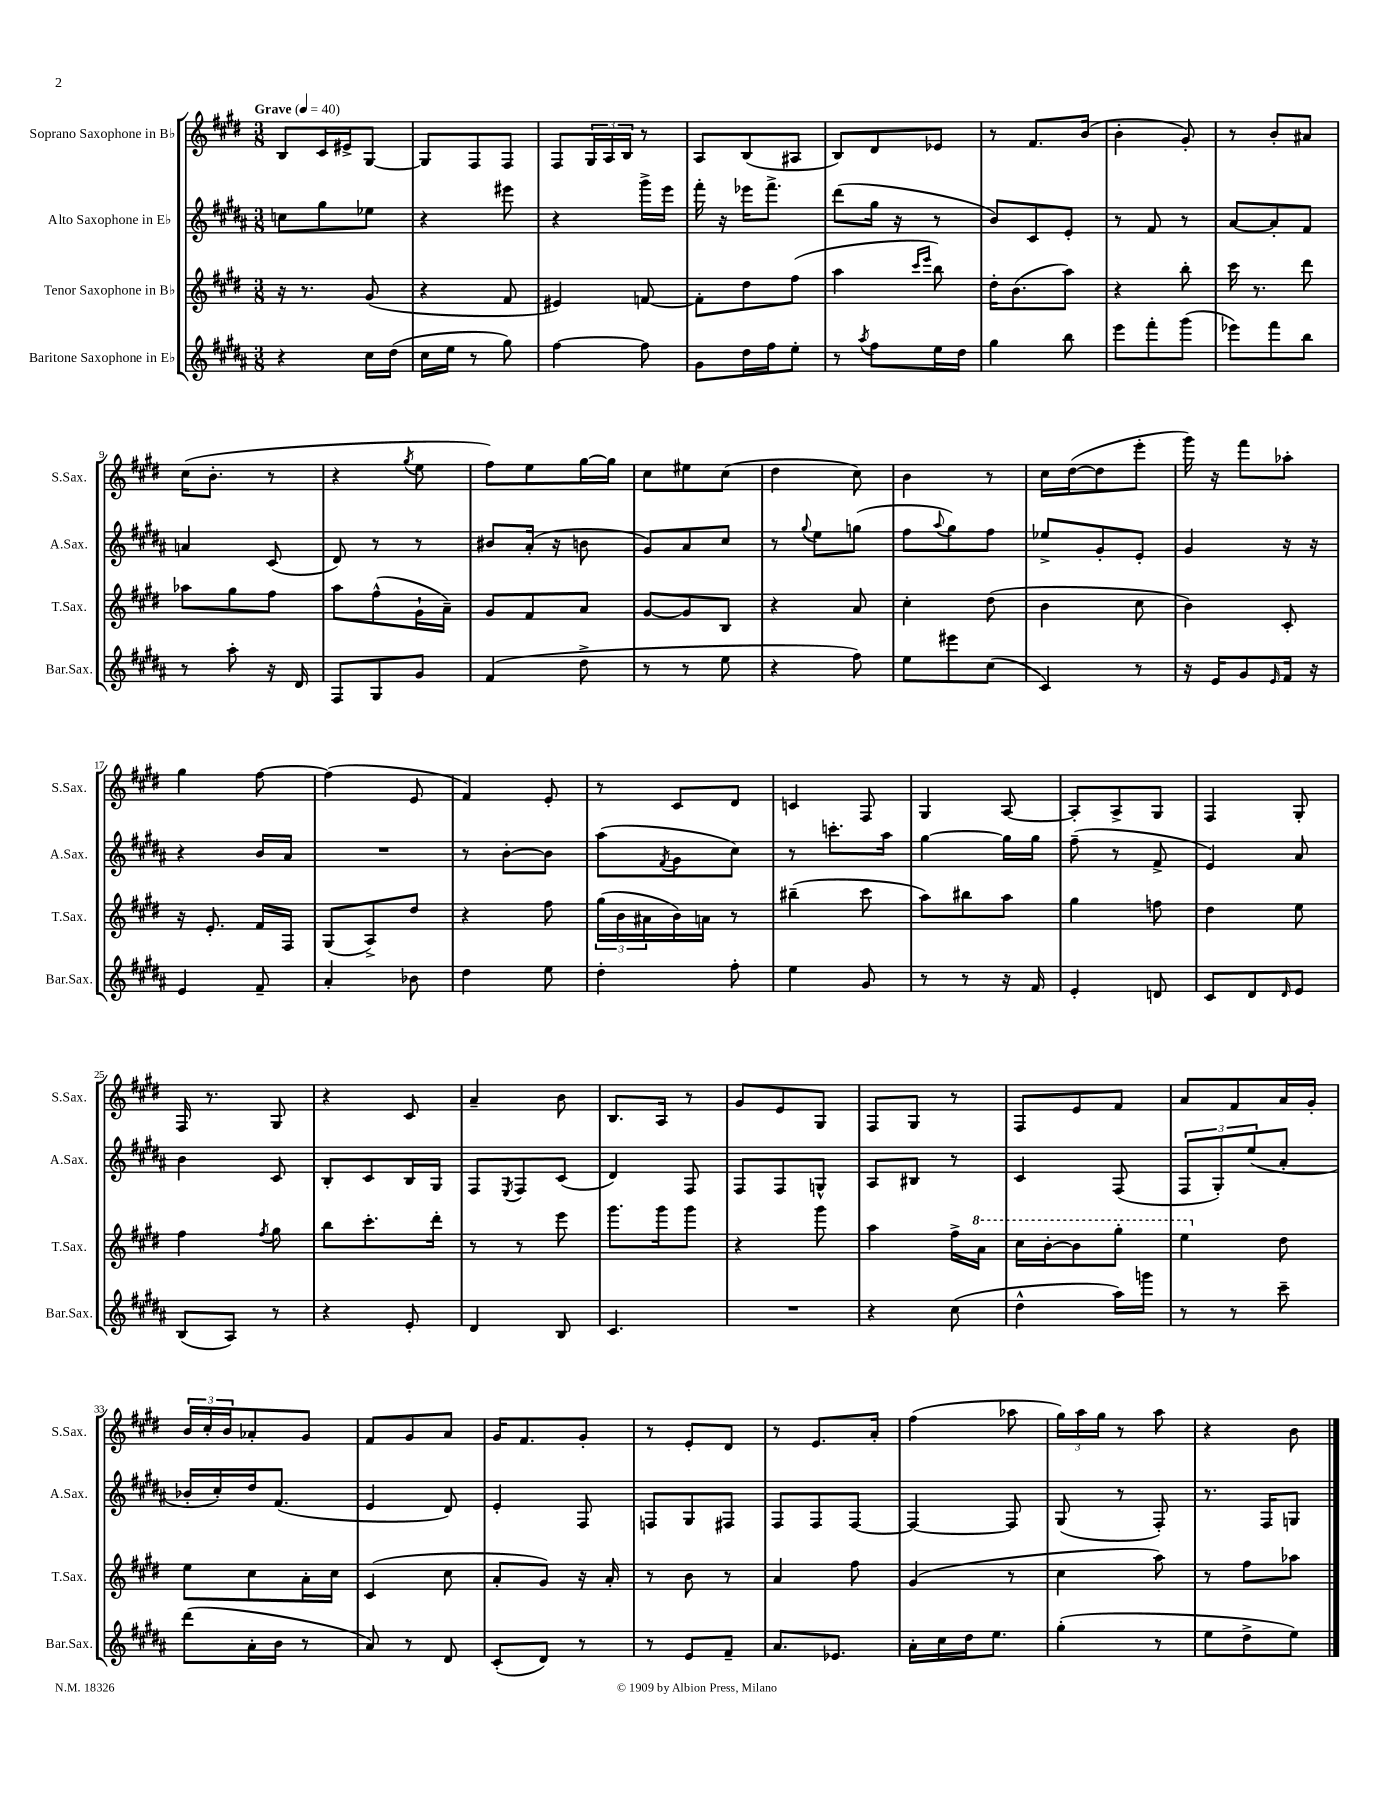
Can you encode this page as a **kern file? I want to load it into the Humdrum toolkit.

**kern	**kern	**kern	**kern
*staff4	*staff3	*staff2	*staff1
*clefG2	*clefG2	*clefG2	*clefG2
*k[f#c#g#d#a#]	*k[f#c#g#d#]	*k[f#c#g#d#a#]	*k[f#c#g#d#]
*M3/8	*M3/8	*M3/8	*M3/8
*MM40	*MM40	*MM40	*MM40
4r	16r	8cc\L	8B/L
.	8.r	.	.
.	.	8gg#\	16c#/L
.	.	.	16e#^/J
16cc#\LL	(8g#/	8ee-\J	[8G#/J
(16dd#\JJ	.	.	.
=	=	=	=
16cc#\LL	4r	4r	8G#/]L
16ee\JJ	.	.	.
8r	.	.	8F#/
8gg#\)	8f#/	8eee#\	8F#/J
=	=	=	=
[4ff#\	4e#/)	4r	8F#/L
.	.	.	24G#/L
.	.	.	24A/
.	.	.	24B/JJ
8ff#\]	[8f/	16ggg#^\LL	8r
.	.	16eee\JJ	.
=	=	=	=
8g#\L	8f'\]L	16fff#'\	8A/L
.	.	16r	.
16dd#\L	8dd#\	16eee-\LK	(8B/
16ff#\J	.	8.fff#^\J	.
8ee'\J	(8ff#\J	.	8A#/J
=	=	=	=
8r	4aa\	(8ddd#\L	8B/L)
8qaa#/	.	.	.
8ff#\L	.	16gg#\Jk	8d#/
.	.	16r	.
.	16qqccc#/LL	.	.
.	16qqeee/JJ	.	.
16ee\L	8bb\)	8r	8e-/J
16dd#\JJ	.	.	.
=	=	=	=
4gg#\	16dd#'\LK	8b/L)	8r
.	(8.b\	.	.
.	.	8c#/	8.f#/L
8bb\	8aa\J)	8e'/J	.
.	.	.	(16b/Jk
=	=	=	=
8eee\L	4r	8r	4b'\
8fff#'\	.	8f#/	.
(8ggg#\J	8bb'\	8r	8g#'/)
=	=	=	=
8eee-\L)	16ccc#\	[8a#/L	8r
.	8.r	.	.
8fff#\	.	8a#'/]	8b'/L
8bb\J	8ddd#\	8f#/J	8a#/J
=	=	=	=
8r	8aa-\L	4a/	(16cc#\LK
.	.	.	8.b'\J
8aa#'\	8gg#\	.	.
16r	8ff#\J	(8c#/	8r
16d#/	.	.	.
=	=	=	=
8F#/L	8aa\L	8d#/)	4r
8G#/	(8ff#^^\	8r	.
.	.	.	8qgg#/
8g#/J	16g#`\L	8r	8ee\
.	16a~\JJ)	.	.
=	=	=	=
(4f#/	8g#/L	8b#/L	8ff#\L)
.	8f#/	(16a#'/Jk	8ee\
.	.	16r	.
8dd#^\	8a/J	8b\	[16gg#\L
.	.	.	16gg#\]JJ
=	=	=	=
8r	[8g#/L	8g#/L)	8cc#\L
8r	8g#/]	8a#/	8ee#\
8ee\	8B/J	8cc#/J	(8cc#\J
=	=	=	=
4r	4r	8r	4dd#\
.	.	8qqgg#/	.
.	.	8ee\L	.
8ff#\)	8a/	(8gg\J	8cc#\)
=	=	=	=
8ee\L	4cc#'\	8ff#\L	4b\
.	.	8qqaa#/	.
8eee#\	.	8gg#\)	.
(8cc#\J	(8dd#\	8ff#\J	8r
=	=	=	=
4c#/)	4b\	8ee-^/L	16cc#\LL
.	.	.	([16dd#\J
.	.	8g#'/	8dd#\]
8r	8cc#\	8e'/J	8eee'\J
=	=	=	=
16r	4b\)	4g#/	16ggg#\)
16e/LK	.	.	16r
8g#/	.	.	8fff#\L
16qqe/	.	.	.
16f#/Jk	8c#'/	16r	8aa-'\J
16r	.	16r	.
=	=	=	=
4e/	16r	4r	4gg#\
.	8.e'/	.	.
8f#~/	16f#/LL	16b/LL	[8ff#\
.	16F#/JJ	16a#/JJ	.
=	=	=	=
4a#'/	(8G#/L	4.r	(4ff#\]
.	8A^/)	.	.
8b-\	8dd#/J	.	8e/
=	=	=	=
4dd#\	4r	8r	4f#/)
.	.	[8b'\L	.
8ee\	8ff#\	8b\]J	8e'/
=	=	=	=
4dd#'\	(24gg#\LL	(8aa#\L	8r
.	24b\	.	.
.	24a#\	.	.
.	.	8qf#/	.
.	16b\)	8g#\	8c#/L
.	16a\JJ	.	.
8ff#'\	8r	8cc#\J)	8d#/J
=	=	=	=
4ee\	(4bb#~\	8r	4c/
.	.	8.ccc'\L	.
8g#/	8ccc#\	.	8F#/
.	.	16aa#\Jk	.
=	=	=	=
8r	8aa\L)	[4gg#\	4G#/
8r	8bb#\	.	.
16r	8aa\J	16gg#\]LL	[8A/
16f#/	.	16gg#\JJ	.
=	=	=	=
4e'/	4gg#\	(8ff#~\	8A'/]L
.	.	8r	8A^/
8d/	8ff\	8f#^/	8G#/J
=	=	=	=
8c#/L	4dd#\	4e/)	4F#/
8d#/	.	.	.
16qqd#/	.	.	.
8e/J	8ee\	8a#/	8G#'/
=	=	=	=
(8B/L	4ff#\	4b\	16F#/
.	.	.	8.r
8A#/J)	.	.	.
.	8qff#/	.	.
8r	8gg#\	8c#/	8G#/
=	=	=	=
4r	8bb\L	8B'/L	4r
.	8.ccc#'\	8c#/	.
8e'/	.	16B/L	8c#/
.	16ddd#'\Jk	16G#/JJ	.
=	=	=	=
4d#/	8r	8F#/L	4a~/
.	.	8qE/	.
.	8r	8F#/	.
8B/	8eee\	(8c#/J	8b\
=	=	=	=
4.c#/	8.ggg#\L	4d#/)	8.B/L
.	16ggg#\k	.	16A/Jk
.	8ggg#\J	8F#/	8r
=	=	=	=
4.r	4r	8F#/L	8g#/L
.	.	8F#/	8e/
.	8ggg#\	8G^^/J	8G#/J
=	=	=	=
4r	4aa\	8A#/L	8F#/L
.	.	8B#/J	8G#/J
(8cc#\	16ff#^\LL	8r	8r
.	16aa\JJ	.	.
=	=	=	=
4dd#^^\	16ccc#\LL	4c#/	8F#/L
.	[16bb'\J	.	.
.	8bb\]	.	8e/
16aa#\LL)	8ggg#'\J	(8F#/	8f#/J
16ggg\JJ	.	.	.
=	=	=	=
8r	4eee\	12F#/L	8a/L
.	.	12G#'/)	.
8r	.	.	8f#/
.	.	(12ee/	.
8ccc#~\	8dd#\	8a#'/J	16a/L
.	.	.	16g#'/JJ
=	=	=	=
(8ddd#\L	8ee\L	16b-'/LL	24b/LL
.	.	.	24cc#'/
.	.	16cc#'/)	.
.	.	.	24b/J
16a#'\L	8cc#\	16dd#/J	8a-'/
16b\JJ	.	(8.f#/J	.
8r	16a'\L	.	8g#/J
.	16cc#\JJ	.	.
=	=	=	=
8a#/)	(4c#/	4e/	8f#/L
8r	.	.	8g#/
8d#/	8cc#\	8d#/)	8a/J
=	=	=	=
(8c#'/L	8a'/L	4e'/	16g#/LK
.	.	.	8.f#/
8d#/J)	8g#/J)	.	.
8r	16r	8F#/	8g#'/J
.	16a'/	.	.
=	=	=	=
8r	8r	8F/L	8r
8e/L	8b\	8G#/	8e'/L
8f#~/J	8r	8F#/J	8d#/J
=	=	=	=
8.a#/L	4a/	8F#/L	8r
.	.	8F#/	8.e/L
8.e-/J	.	.	.
.	8ff#\	[8F#/J	.
.	.	.	16a'/Jk
=	=	=	=
16a#'\LL	(4g#/	4F#/_	(4ff#\
16cc#\	.	.	.
16dd#\J	.	.	.
8.ee\J	.	.	.
.	8r	8F#/]	8aa-\
=	=	=	=
(4gg#'\	4cc#\	(8G#/	24gg#\LL)
.	.	.	24aa\
.	.	.	24gg#\JJ
.	.	8r	8r
8r	8aa\)	8F#'/)	8aa\
=	=	=	=
8ee\L	8r	8.r	4r
8dd#^\	8ff#\L	.	.
.	.	16F#/LK	.
8ee\J)	8aa-\J	8G/J	8b\
==	==	==	==
*-	*-	*-	*-
